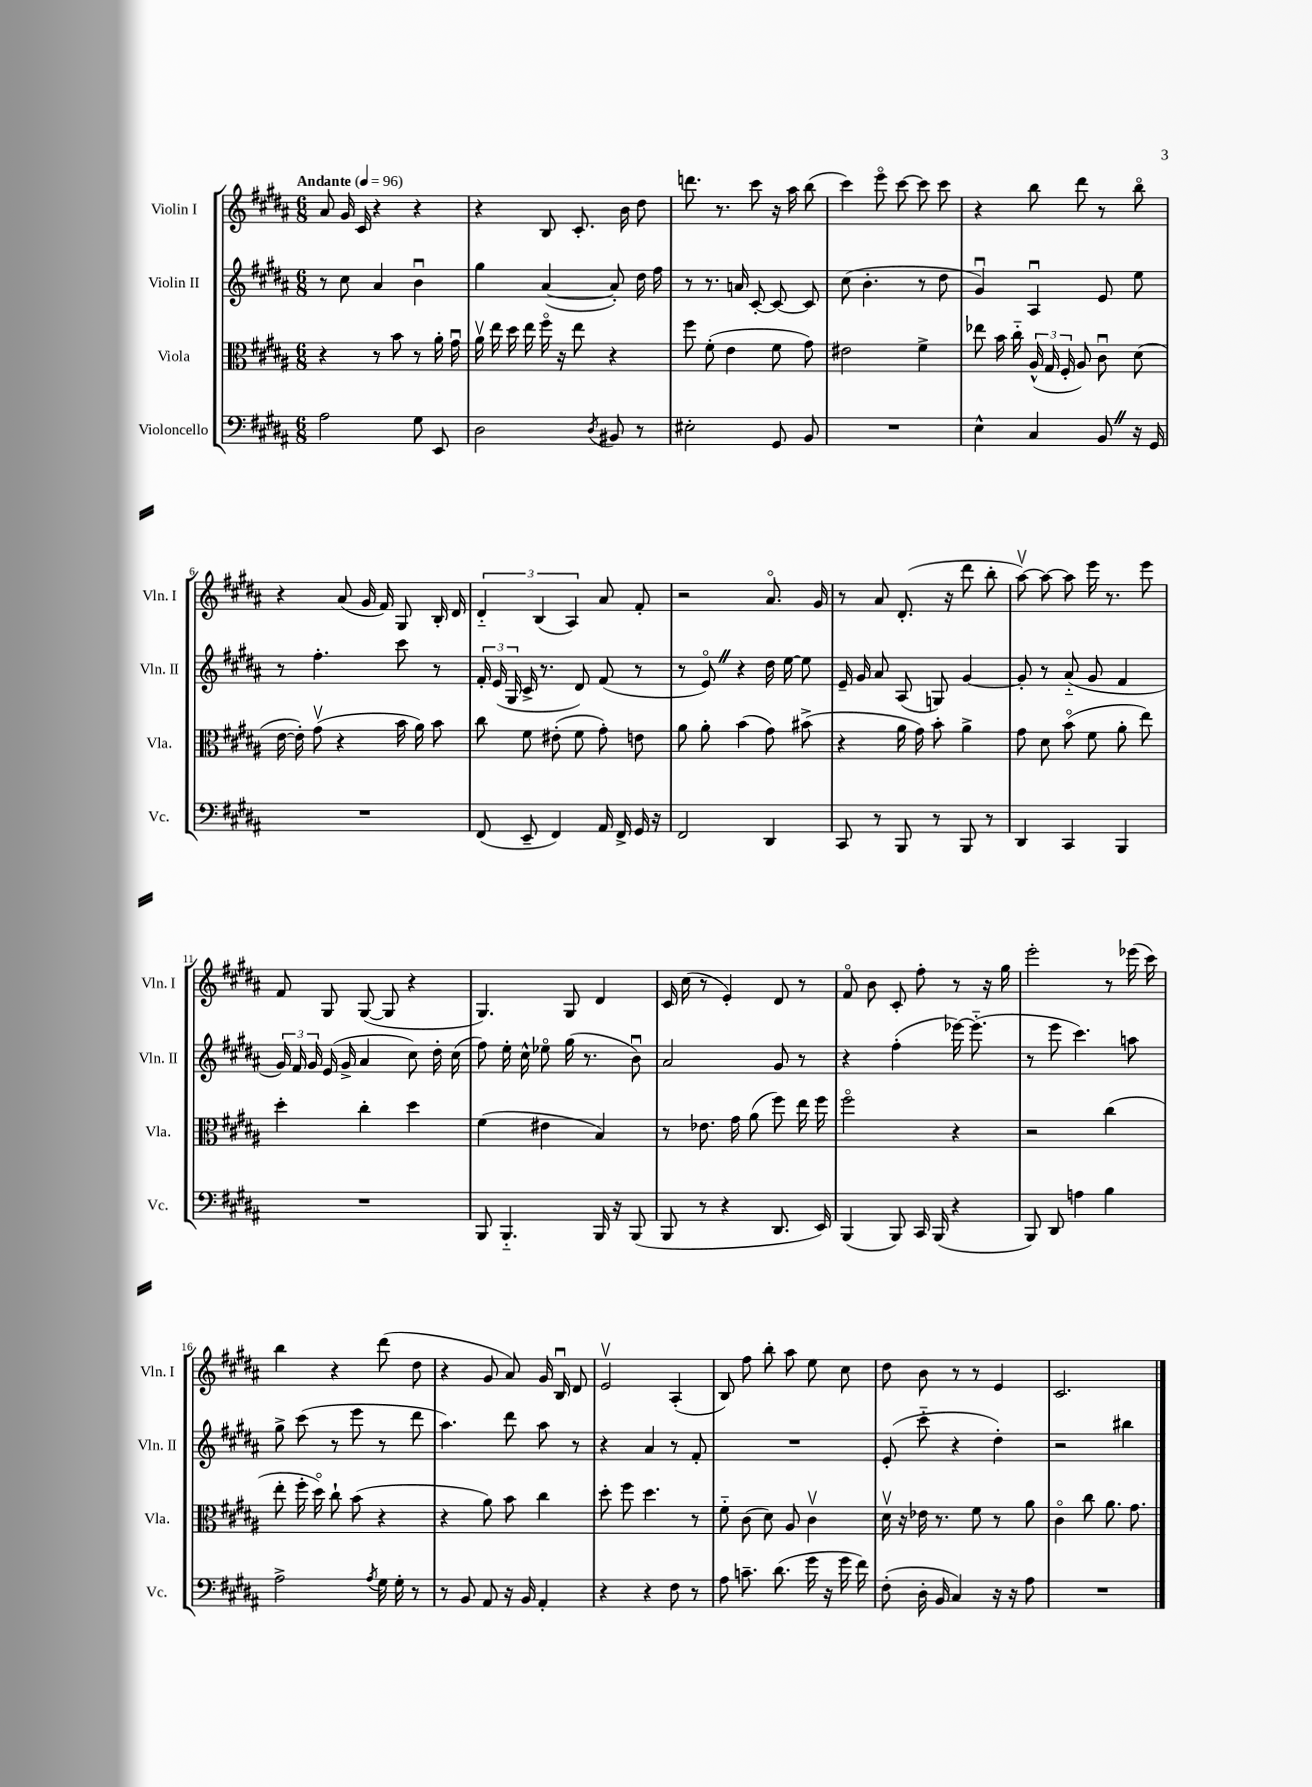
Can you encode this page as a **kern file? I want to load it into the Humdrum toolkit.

**kern	**kern	**kern	**kern
*staff4	*staff3	*staff2	*staff1
*clefF4	*clefC3	*clefG2	*clefG2
*k[f#c#g#d#a#]	*k[f#c#g#d#a#]	*k[f#c#g#d#a#]	*k[f#c#g#d#a#]
*M6/8	*M6/8	*M6/8	*M6/8
*MM96	*MM96	*MM96	*MM96
2A#	4r	8r	8a#
.	.	8cc#	16g#
.	.	.	16c#
.	8r	4a#	4r
.	8b	.	.
8G#	8r	4bu	4r
8EE	16a#'	.	.
.	16g#u	.	.
=	=	=	=
2D#	16a#v	4gg#	4r
.	16ee	.	.
.	16dd#	.	.
.	16ee	.	.
.	16ff#o	([4a#	8B
.	16r	.	.
.	8ee	.	8.c#'
8qD#	.	.	.
8BB#	4r	8a#'])	.
.	.	.	16b
8r	.	16dd#	8dd#
.	.	16ff#	.
=	=	=	=
2E#'	8ff#	8r	8.ddd
.	(8f#'	8.r	.
.	.	.	8.r
.	4e	.	.
.	.	16a	.
.	.	[8c#'	8ccc#
8GG#	8f#	8c#_	16r
.	.	.	16aa#
8BB	8g#)	8c#]	(8bb
=	=	=	=
2.r	2e#	(8cc#	4ccc#)
.	.	4.b'	.
.	.	.	8eeeo
.	.	.	[8ccc#
.	4f#^	8r	8ccc#]
.	.	8dd#	8ccc#
=	=	=	=
4E^^	8ee-	4g#u)	4r
.	16b	.	.
.	16cc#'~	.	.
4C#	(24A#^^	4A#u	8bb
.	24G#	.	.
.	24F#'	.	.
.	8A#)	.	8ddd#
8BB	8c#u	8e	8r
16r	(8d#	8ee	8bbo
16GG#	.	.	.
=	=	=	=
2.r	[16e	8r	4r
.	16e'])	.	.
.	(8g#v	4.ff#'	.
.	4r	.	(8a#
.	.	.	16g#
.	.	.	16f#)
.	16b	8ccc#	8G#
.	16a#)	.	.
.	8b	8r	16B'
.	.	.	16d#
=	=	=	=
(8FF#	8cc#	24f#'	6d#'~
.	.	(24e	.
.	.	24G#	.
8EE~	8f#	16c#^	.
.	.	.	(6B
.	.	8.r	.
4FF#)	(8e#'	.	.
.	.	.	6A#)
.	8f#	8d#)	.
16AA#	8g#')	(8f#	8a#
16FF#^	.	.	.
16GG#	8e	8r	8f#'
16r	.	.	.
=	=	=	=
2FF#	8a#	8r	2r
.	8a#'	8eo)	.
.	(4b	4r	.
4DD#	8g#)	16dd#	8.a#o
.	.	[16ee	.
.	(8b#^	8ee]	.
.	.	.	16g#
=	=	=	=
8CC#	4r	16e~	8r
.	.	16g#	.
8r	.	8a#	8a#
8BBB	16a#	(8A#	(8.d#'
.	16g#)	.	.
8r	8b'	8G)	.
.	.	.	16r
8BBB	4a#^	[4g#	8ddd#
8r	.	.	8bb'
=	=	=	=
4DD#	8g#	8g#']	[8aa#v)
.	8d#	8r	8aa#_
4CC#	(8bo	(8a#'~	8aa#]
.	8f#	8g#	16eee
.	.	.	8.r
4BBB	8a#'	4f#	.
.	8ee)	.	8eee
=	=	=	=
2.r	4dd#'	24g#)	8f#
.	.	24f#	.
.	.	24g#	.
.	.	(16e	8G#
.	.	16g#^	.
.	4cc#'	4a#	([8G#
.	.	.	8G#]
.	4dd#	8cc#)	4r
.	.	16dd#'	.
.	.	(16cc#	.
=	=	=	=
8BBB	(4f#	8ff#)	4.G#)
4.BBB'~	.	16ee'	.
.	.	16cc#^^	.
.	4e#	8ee-o	.
.	.	(16gg#	8G#
.	.	8.r	.
16BBB	4B)	.	4d#
16r	.	.	.
(8BBB	.	8bu)	.
=	=	=	=
8BBB	8r	2a#	16c#
.	.	.	(16cc#
8r	8.e-	.	8r
4r	.	.	4e')
.	16g#	.	.
.	(8a#	.	.
8.DD#	8ff#)	8g#	8d#
.	16ee	8r	8r
16EE)	16ff#	.	.
=	=	=	=
(4BBB	2ff#o	4r	8f#o
.	.	.	8b
8BBB)	.	(4ff#'	8c#'
16CC#	.	.	8ff#'
(16BBB	.	.	.
4r	4r	[16eee-)	8r
.	.	(8.eee-'~]	.
.	.	.	16r
.	.	.	16gg#
=	=	=	=
8BBB)	2r	8r	2eee'
8DD#	.	8eee	.
4A	.	4.ccc#)	.
4B	(4cc#	.	8r
.	.	8aa	(16eee-
.	.	.	16ccc#)
=	=	=	=
2A#^	8ee'	8gg#^	4bb
.	16ff#'	(8ccc#	.
.	16dd#o)	.	.
.	8cc#`	8r	4r
.	(8b	8eee	.
8qA#	.	.	.
16G#	4r	8r	(8ddd#
16G#'	.	.	.
8r	.	8ddd#	8dd#
=	=	=	=
8r	4r	4.aa#)	4r
8BB	.	.	.
8AA#	8a#)	.	8g#
16r	8b	8ddd#	8a#)
16BB	.	.	.
4AA#'	4cc#	8aa#	16g#
.	.	.	16Bu
.	.	8r	8d#
=	=	=	=
4r	8dd#'	4r	2ev
.	8ff#	.	.
4r	4.dd#	4a#	.
8F#	.	8r	(4A#'
8r	8r	8f#'	.
=	=	=	=
8A#	8f#'~	2.r	8B)
8.c~	(8c#	.	8ff#
.	8d#)	.	8bb'
(8.d#	.	.	.
.	8A#	.	8aa#
16g#	4c#v	.	8ee
16r	.	.	.
16g#	.	.	8cc#
16f#)	.	.	.
=	=	=	=
(8F#'	16d#v	(8e'	8dd#
.	16r	.	.
16D#'	16e-	8ccc#'~	8b
16BB	8.r	.	.
4C#)	.	4r	8r
.	8f#	.	8r
16r	8r	4dd#')	4e
16r	.	.	.
8A#	8a#	.	.
=	=	=	=
2.r	4c#o	2r	2.c#
.	8cc#	.	.
.	8.a#	.	.
.	.	4bb#	.
.	8.g#	.	.
==	==	==	==
*-	*-	*-	*-
